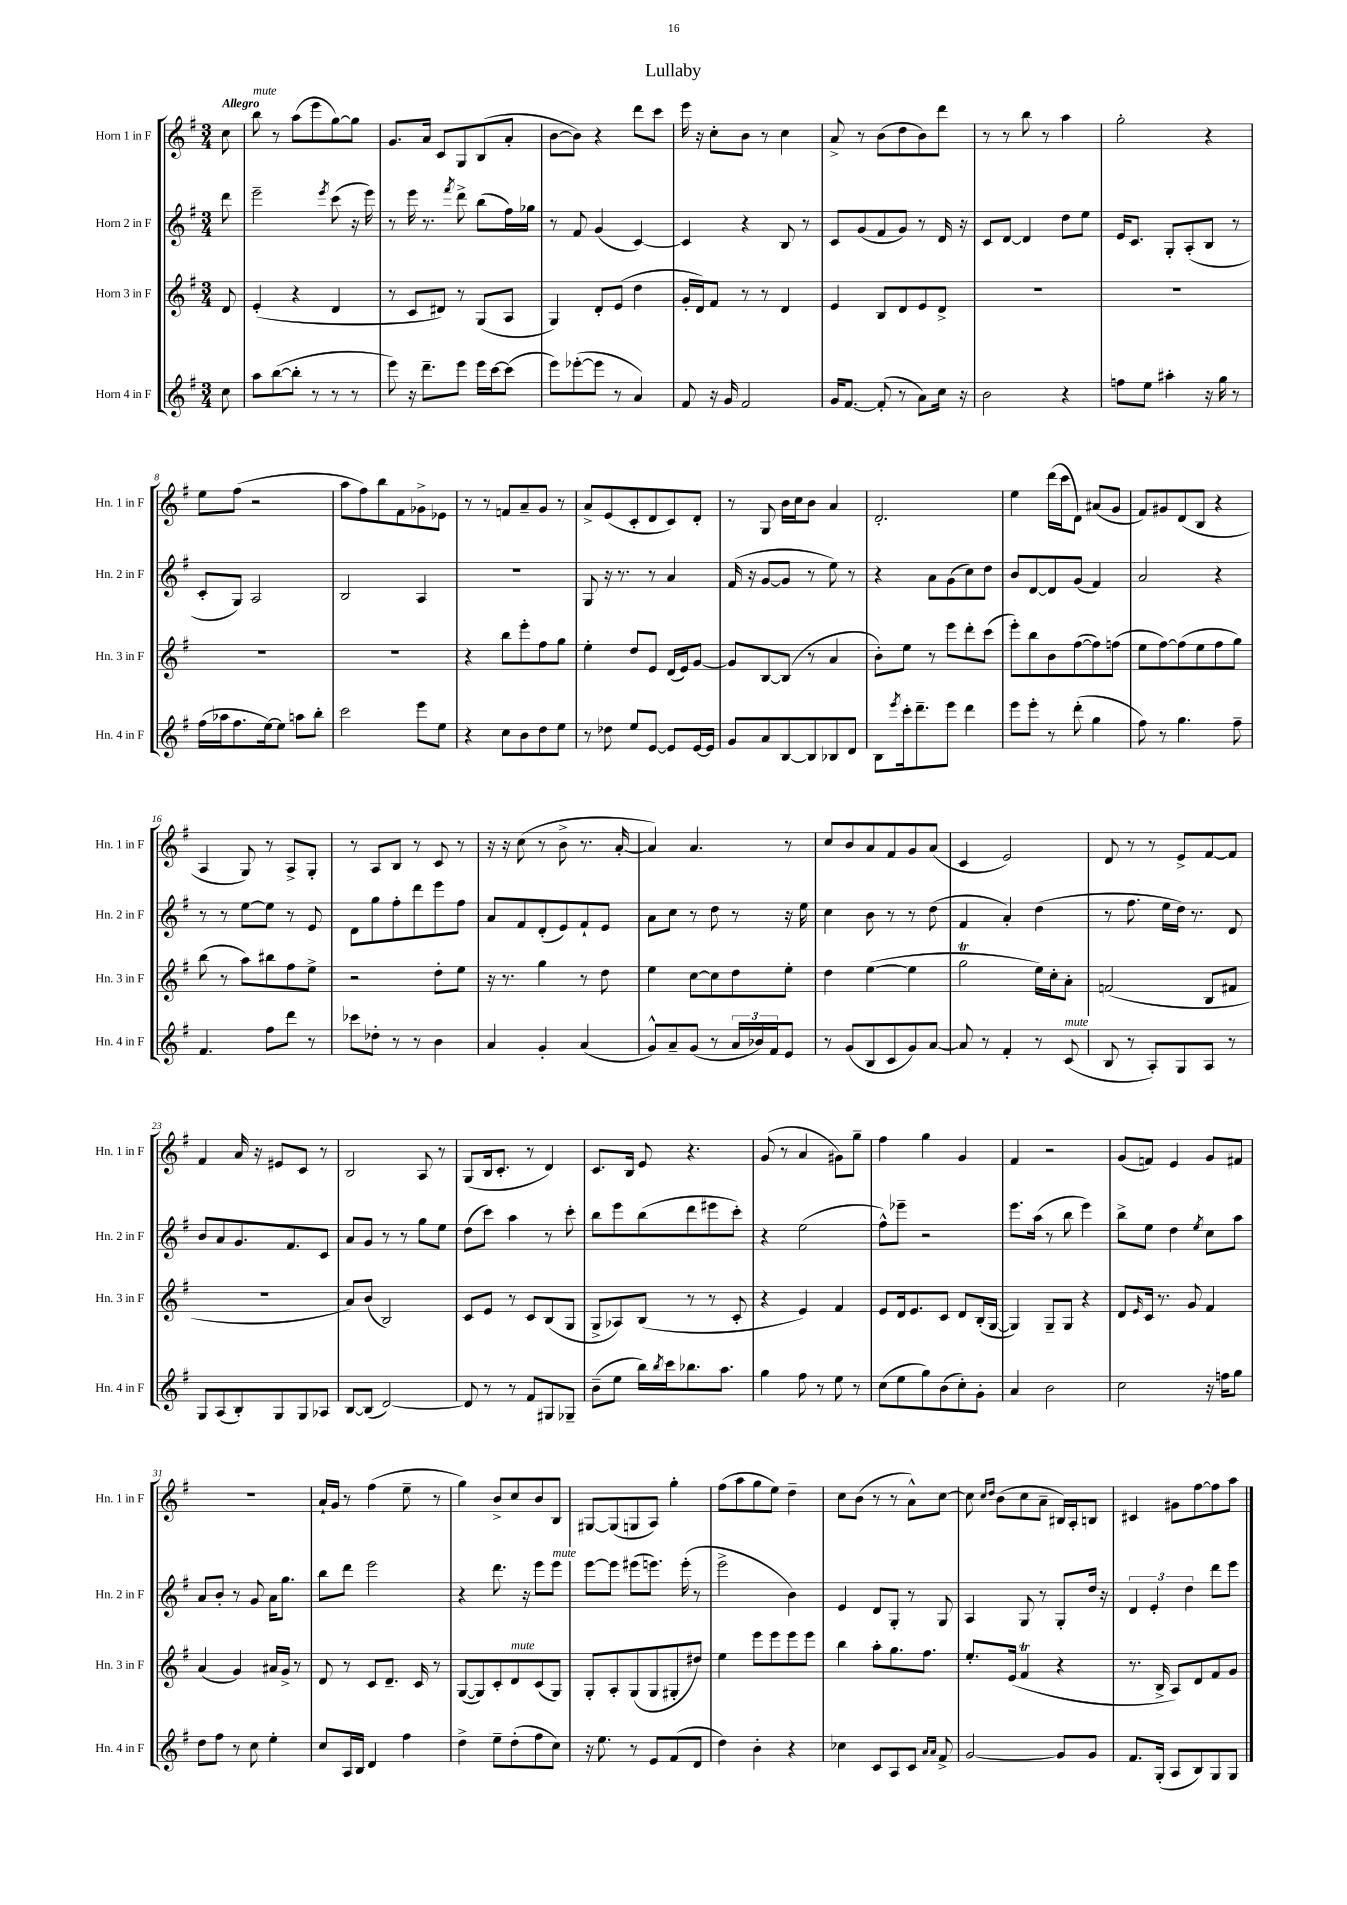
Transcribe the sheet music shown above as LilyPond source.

\header { title = "Lullaby" }
<<
\new StaffGroup <<
\new Staff = "s0" \with { instrumentName = "Horn 1 in F" shortInstrumentName = "Hn. 1 in F" } {
    \clef treble \key g \major \numericTimeSignature \time 3/4 \partial 8 \tempo "Allegro"
    c''8 |
    b''8^\markup { \italic "mute" } r8 a''8( e'''8 g''8~) g''8 |
    g'8. a'16 c'8 g8 b8( a'8-. |
    b'8~ b'8) r4 d'''8 c'''8 |
    e'''16 r16 c''8-. b'8 r8 c''4 |
    a'8-> r8 b'8( d''8 b'8) d'''8 |
    r8 r8 b''8 r8 a''4 |
    g''2-. r4 |
    e''8 fis''8( r2 |
    a''8 fis''8) b''8 fis'8 ges'8-> ees'8 |
    r8 r8 f'8 a'8-- g'8 r8 |
    a'8-> e'8( c'8-. d'8 c'8) d'8-. |
    r8 g8 b'16 c''16 b'8 a'4 |
    d'2.-. |
    e''4 d'''16( c'''16 d'8) ais'8( g'8 |
    fis'8) gis'8 d'8( b8 r4 |
    a4 g8) r8 a8-> g8-. |
    r8 a8 b8 r8 c'8 r8 |
    r16 r16 c''8( r8 b'8-> r8. a'16~-. |
    a'4) a'4. r8 |
    c''8 b'8 a'8 fis'8 g'8 a'8( |
    c'4 e'2) |
    d'8 r8 r8 e'8-> fis'8~ fis'8 |
    fis'4 a'16 r16 eis'8 c'8 r8 |
    b2 a8 r8 |
    g8( b16 c'8.-. r8 d'4) |
    c'8. b16 e'8 r4. |
    g'8( r8 a'4 gis'8) g''8-- |
    fis''4 g''4 g'4 |
    fis'4 r2 |
    g'8( f'8) e'4 g'8 fis'8 |
    R2. |
    a'16-! g'16 r8 fis''4( e''8-- r8 |
    g''4) b'8-> c''8 b'8 b8 |
    gis8~ gis8( g8 a8) g''4-. |
    fis''8( a''8 g''8 e''8) d''4-- |
    c''8 b'8( r8 r8 a'8-^) c''8~ |
    c''8 \grace { c''16 d''16 } b'8( c''8 a'8-- bis16) a16-. b8 |
    cis'4 gis'8 fis''8~ fis''8 a''8 \bar "|." |
}
\new Staff = "s1" \with { instrumentName = "Horn 2 in F" shortInstrumentName = "Hn. 2 in F" } {
    \clef treble \key g \major \numericTimeSignature \time 3/4 \partial 8
    d'''8 |
    e'''2-- \acciaccatura { e'''8 } c'''8( r16 e'''16) |
    r8 e'''16 r8. \acciaccatura { fis'''8 } d'''8-> b''8( fis''16) ges''16 |
    r8 fis'8 g'4( c'4~) |
    c'4 r4 b8 r8 |
    c'8 g'8( fis'8 g'8) r8 d'16 r16 |
    c'8 d'8~ d'4 d''8 e''8 |
    e'16 c'8. g8-. a8-.( b8 r8 |
    c'8-. g8) a2 |
    b2 a4 |
    R2. |
    g8 r16 r8. r8 a'4 |
    fis'16( r16 g'8~ g'8 r8 e''8) r8 |
    r4 a'8 g'8( c''8) d''8 |
    b'8 d'8~ d'8 g'8( fis'4) |
    a'2 r4 |
    r8 r8 e''8~ e''8 r8 e'8 |
    d'8 g''8 fis''8-. d'''8 e'''8 fis''8 |
    a'8 fis'8 d'8-.( e'8) fis'8-! e'8 |
    a'8 c''8 r8 d''8 r8 r16 e''16 |
    c''4 b'8 r8 r8 d''8( |
    fis'4 a'4-.) d''4( |
    r8 fis''8. e''16 d''16) r8. d'8 |
    b'8 a'8 g'8. fis'8. c'8 |
    a'8 g'8 r8 r8 g''8 e''8 |
    d''8( c'''8) a''4 r8 c'''8-. |
    b''8 e'''8 b''8( d'''8 eis'''8 c'''8-.) |
    r4 e''2( |
    fis''8-^) ees'''8-- r2 |
    e'''8. a''16( r8 b''8 e'''4) |
    b''8-> e''8 d''4 \acciaccatura { e''8 } c''8 a''8 |
    a'8 b'8-. r8 g'8 a'16 g''8. |
    b''8 d'''8 e'''2 |
    r4 d'''8. r16 e'''8 e'''8^\markup { \italic "mute" } |
    e'''8~ e'''8 eis'''8( e'''8.) e'''16-.( r8 |
    e'''2-> b'4) |
    e'4 d'8 g8-. r8 g8 |
    a4 g8 r8 g8-. d''16 r16 |
    \tuplet 3/2 { d'4 e'4-. d''4 } d'''8 e'''8 \bar "|." |
}
\new Staff = "s2" \with { instrumentName = "Horn 3 in F" shortInstrumentName = "Hn. 3 in F" } {
    \clef treble \key g \major \numericTimeSignature \time 3/4 \partial 8
    d'8 |
    e'4-.( r4 d'4 |
    r8 c'8 dis'8) r8 g8( a8 |
    g4) d'8-. e'8( d''4 |
    g'16-. d'16) fis'8 r8 r8 d'4 |
    e'4 b8 d'8 e'8 d'8-> |
    R2. |
    R2. |
    R2. |
    R2. |
    r4 b''8 e'''8-. fis''8 g''8 |
    e''4-. d''8 e'8 d'16( e'16) g'8~ |
    g'8 b8~ b8( r8 a'4 |
    b'8-.) e''8 r8 e'''8 d'''8-. c'''8( |
    e'''8-.) b''8 b'8 fis''8~( fis''8) f''8( |
    e''8 fis''8~) fis''8( e''8 fis''8 g''8) |
    b''8( r8 a''8) bis''8 fis''8 e''8-> |
    r2 d''8-. e''8 |
    r16 r8. g''4 r8 d''8 |
    e''4 c''8~ c''8 d''8 e''8-. |
    d''4 e''4~( e''4 |
    g''2\trill e''16) c''16-. a'8-. |
    f'2( b8 fis'8 |
    R2. |
    a'8) b'8( b2) |
    c'8 e'8 r8 c'8 b8( g8 |
    g8-> aes8) b8( r8 r8 c'8-. |
    r4 e'4) fis'4 |
    e'8 d'16 e'8. c'8 d'8 b16-.( g16~ |
    g4) g8-- g8 r4 |
    d'8 \grace { e'16 } c'16 r8. g'8 fis'4 |
    a'4( g'4) ais'16 g'16-> r8 |
    d'8 r8 c'8 d'8.-- c'16 r8 |
    g8~( g8) c'8-. d'8^\markup { \italic "mute" } c'8( g8) |
    g8-. a8-. g8( g8 gis8-. dis''8) |
    e''4 e'''8 e'''8 e'''8 e'''8 |
    b''4 a''8-. g''8. fis''8. |
    e''8.-. e'16( fis'4\trill r4 |
    r8. b16-> a8) d'8 fis'8 g'8 \bar "|." |
}
\new Staff = "s3" \with { instrumentName = "Horn 4 in F" shortInstrumentName = "Hn. 4 in F" } {
    \clef treble \key g \major \numericTimeSignature \time 3/4 \partial 8
    c''8 |
    a''8 b''8~( b''8-. r8 r8 r8 |
    e'''8) r16 d'''8.-- e'''8 e'''16 c'''16~ c'''8( |
    e'''8) ees'''8~-.( ees'''8 r8 a'4) |
    fis'8 r16 g'16 fis'2 |
    g'16 fis'8.~ fis'8-.( r8 a'8) c''16 r16 |
    b'2 r4 |
    f''8 e''8 ais''4-. r16 g''16 r8 |
    fis''16( aes''16 fis''8. e''16~) e''8 a''8 b''8-. |
    c'''2 e'''8 e''8 |
    r4 c''8 b'8 d''8 e''8 |
    r8 des''8 e''8 e'8~ e'8 e'16~ e'16 |
    g'8 a'8 b8~ b8 bes8 d'8 |
    b8 \acciaccatura { e'''8 } c'''16-. d'''8.-- e'''8 d'''4 |
    e'''8 e'''8-. r8 d'''8-.( g''4 |
    fis''8) r8 g''4. fis''8-- |
    fis'4. fis''8 d'''8 r8 |
    ces'''8 des''8-. r8 r8 b'4 |
    a'4 g'4-. a'4( |
    g'8-^) a'8-- g'8( r8 \tuplet 3/2 { a'16 bes'16) fis'16 } e'8 |
    r8 g'8( b8 c'8 g'8) a'8~ |
    a'8 r8 fis'4-. r8 c'8^\markup { \italic "mute" }( |
    b8 r8 a8-.) g8 a8 r8 |
    g8 a8( b8-.) g8 g8 aes8 |
    b8~ b8( d'2~) |
    d'8 r8 r8 fis'8 gis8 ges8-- |
    b'8--( e''8 b''16) \acciaccatura { b''8 } c'''16 bes''8. a''8. |
    g''4 fis''8 r8 e''8 r8 |
    c''8( e''8 g''8) b'8( c''8-.) g'8-. |
    a'4 b'2 |
    c''2 r16 f''16 g''8 |
    d''8 fis''8 r8 c''8 e''4-. |
    c''8 a16 b16 d'4 fis''4 |
    d''4-> e''8-- d''8-.( fis''8 c''8) |
    r16 e''8. r8 e'8 fis'8( d'8 |
    d''4) b'4-. r4 |
    ces''4 c'8 a8 c'8 \grace { a'16 a'16 } fis'8-> |
    g'2~ g'8 g'8 |
    fis'8. g16-.( a8 b8) g8 g8 \bar "|." |
}
>>
>>
